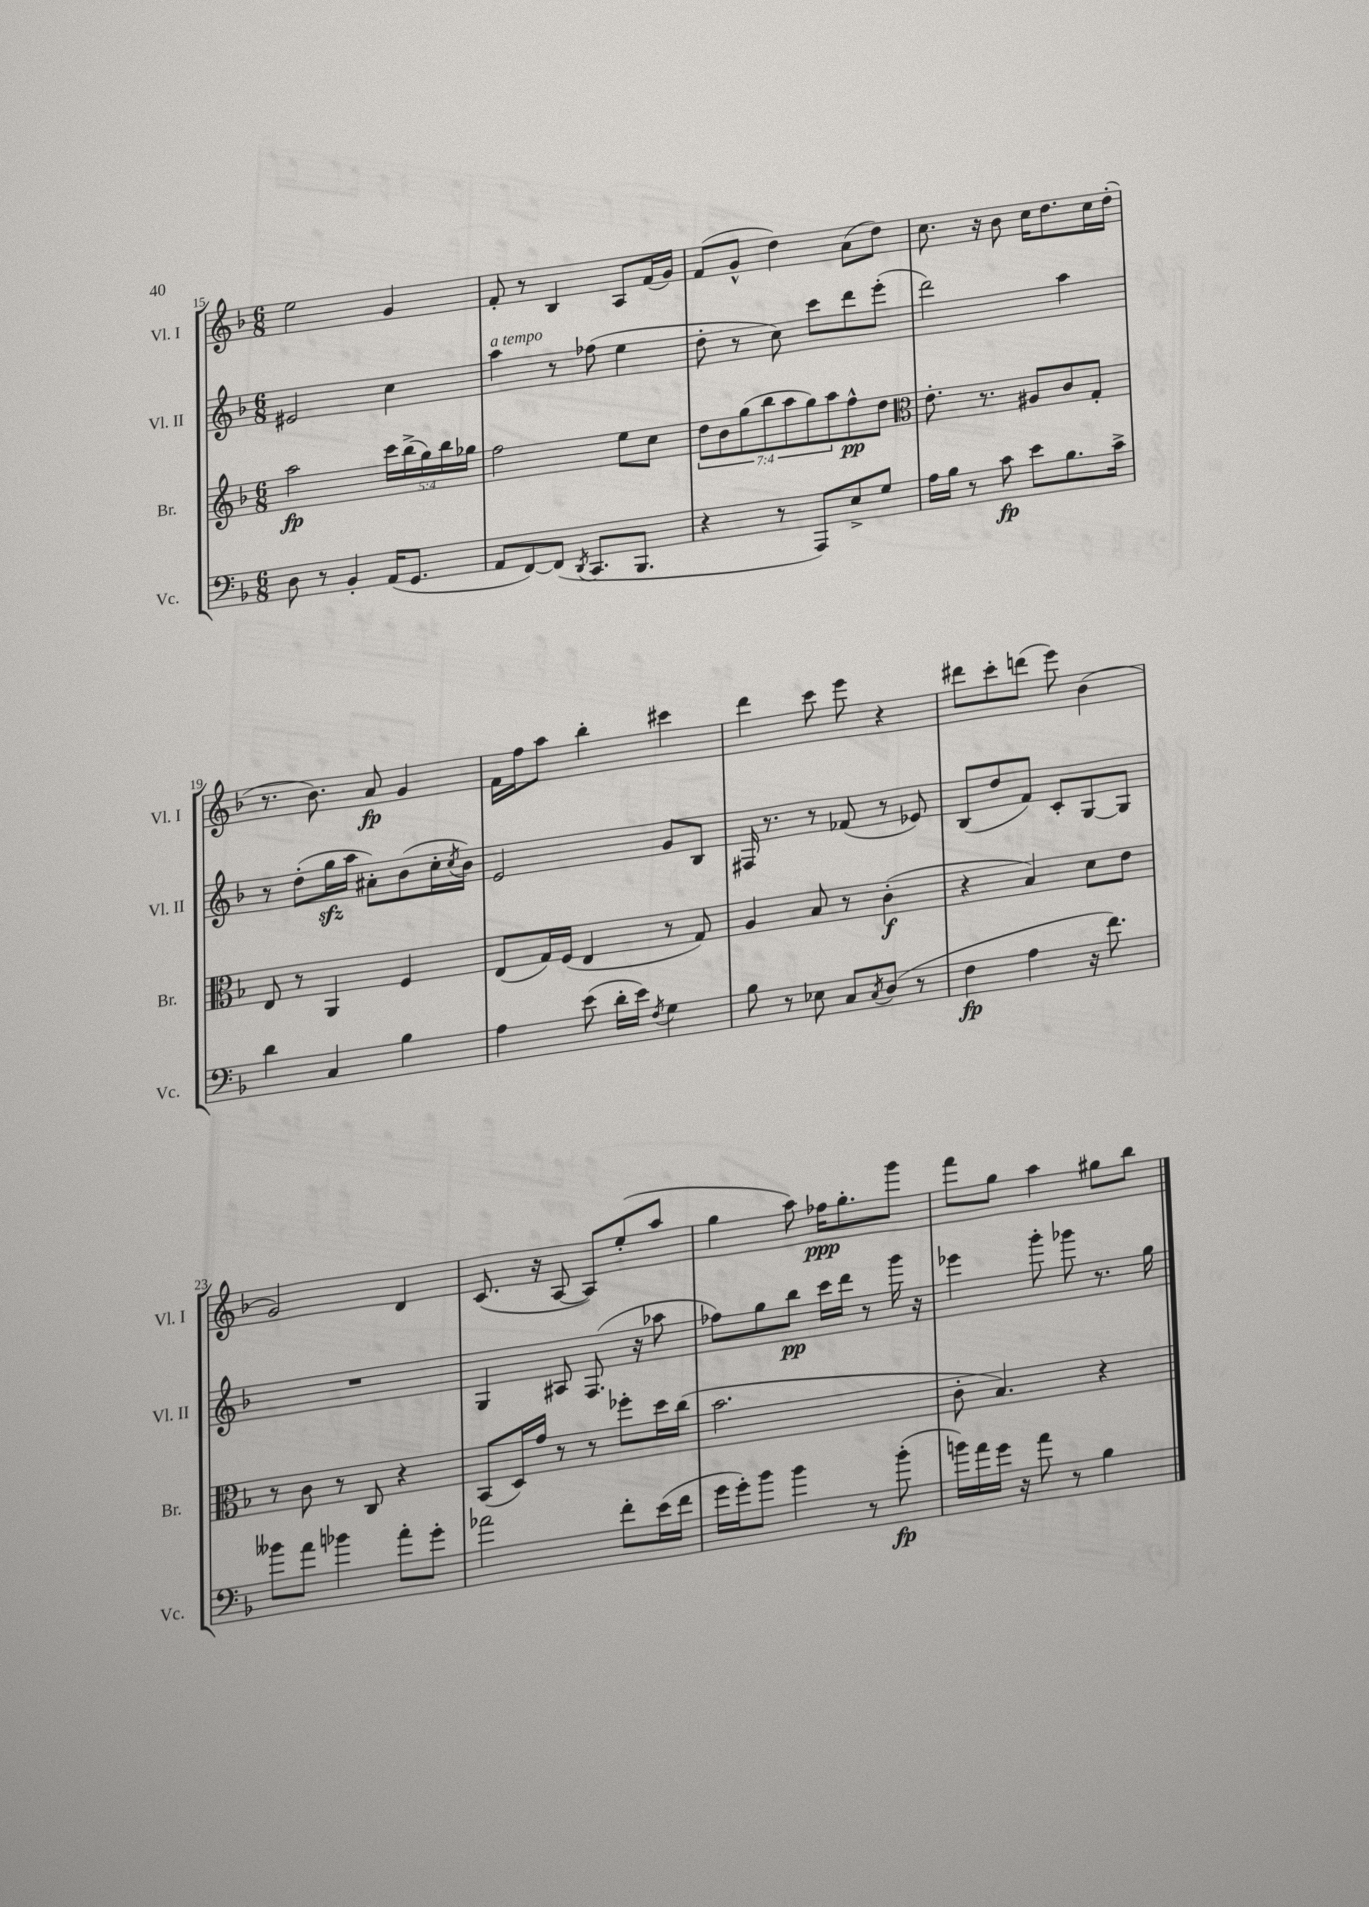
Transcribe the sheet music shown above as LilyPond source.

<<
\new StaffGroup <<
\new Staff = "s0" \with { instrumentName = "Vl. I" shortInstrumentName = "Vl. I" } {
    \clef treble \key f \major \numericTimeSignature \time 6/8
    e''2 g'4 |
    f'8-. r8 bes4 a8 f'16( g'16) |
    f'8( g'8-^ d''4) a'8( d''8) |
    c''8. r16 bes'8 c''16 d''8. c''16 d''16-.( |
    r8. bes'8.) a'8\fp g'4 |
    f'16 f''16 a''8 bes''4-. cis'''4 |
    d'''4 c'''8 e'''8 r4 |
    dis'''8 c'''8-. d'''8( e'''8) bes'4( |
    g'2) d'4 |
    c'8.( r16 a8~ a8) e''8-.( a''8 |
    g''4 a''8) fes''16\ppp g''8.-. g'''8 |
    f'''8 g''8 a''4 gis''8 bes''8 \bar "|." |
}
\new Staff = "s1" \with { instrumentName = "Vl. II" shortInstrumentName = "Vl. II" } {
    \clef treble \key f \major \numericTimeSignature \time 6/8
    eis'2 c''4 |
    a''4^\markup { \italic "a tempo" } r8 fes''8( e''4 |
    d''8-. r8 c''8) c'''8 d'''8 e'''8-.( |
    d'''2) a''4 |
    r8 d''8-.( g''16\sfz a''16 ais'8-.) bes'8( c''16-. \acciaccatura { c''8 } bes'16) |
    e'2 g'8 bes8 |
    fis16 r8. r8 fes'8( r8 ees'8) |
    bes8( d''8 f'8) c'8-. g8~ g8 |
    R2. |
    g4 ais8 f8.( r16 aes''8 |
    fes''8) g''8 bes''8\pp c'''16 d'''16 r8 g'''16 r16 |
    ees'''4 g'''8-. ges'''8 r8. g''16 \bar "|." |
}
\new Staff = "s2" \with { instrumentName = "Br." shortInstrumentName = "Br." } {
    \clef treble \key f \major \numericTimeSignature \time 6/8 \override Staff.TupletNumber.text = #tuplet-number::calc-fraction-text
    a''2\fp \tuplet 5/4 { c'''16 bes''16->( g''16) bes''16 ges''16 } |
    f''2 e''8 c''8 |
    \tuplet 7/4 { d''8 bes'8 g''8( bes''8 a''8 g''8) a''8 } f''8-^\pp d''8 |
    \clef alto e'8.-. r8. ais8 c'8 g8-. |
    e8 r8 a,4 f4 |
    e8( g16) f16( e4 r8 g8) |
    a4 bes8 r8 c'4-.\f( |
    r4 bes4) d'8 e'8 |
    r8 c'8 r8 c8 r4 |
    bes,8( d16) g'16 r8 r8 fes''8-. d''16 c''16( |
    bes'2. |
    c'8-. bes4.) r4 \bar "|." |
}
\new Staff = "s3" \with { instrumentName = "Vc." shortInstrumentName = "Vc." } {
    \clef bass \key f \major \numericTimeSignature \time 6/8
    d8 r8 bes,4-. a,16( g,8. |
    a,8 f,8~) f,8( \acciaccatura { d,8 } c,8. bes,,8. |
    r4 r8 a,,8) e8-> g8 |
    a16 bes16 r8 c'8\fp e'8 bes8. c'16-> |
    d'4 c4 bes4 |
    a4 e'8( d'16-. e'16) \acciaccatura { f8 } g4 |
    bes8 r8 ees8 c8 \acciaccatura { c8 } d8( r8 |
    f4\fp a4 r16 f'8.) |
    beses'8 a'8 bes'4 a'8-. g'8-. |
    aes'2 f'8-. e'16( f'16 |
    g'16 g'16-.) bes'8 bes'4 r8 bes'8-.\fp( |
    b'16) a'16 g'16 r16 a'8 r8 bes4 \bar "|." |
}
>>
>>
\layout { \context { \Score currentBarNumber = #15 } }
